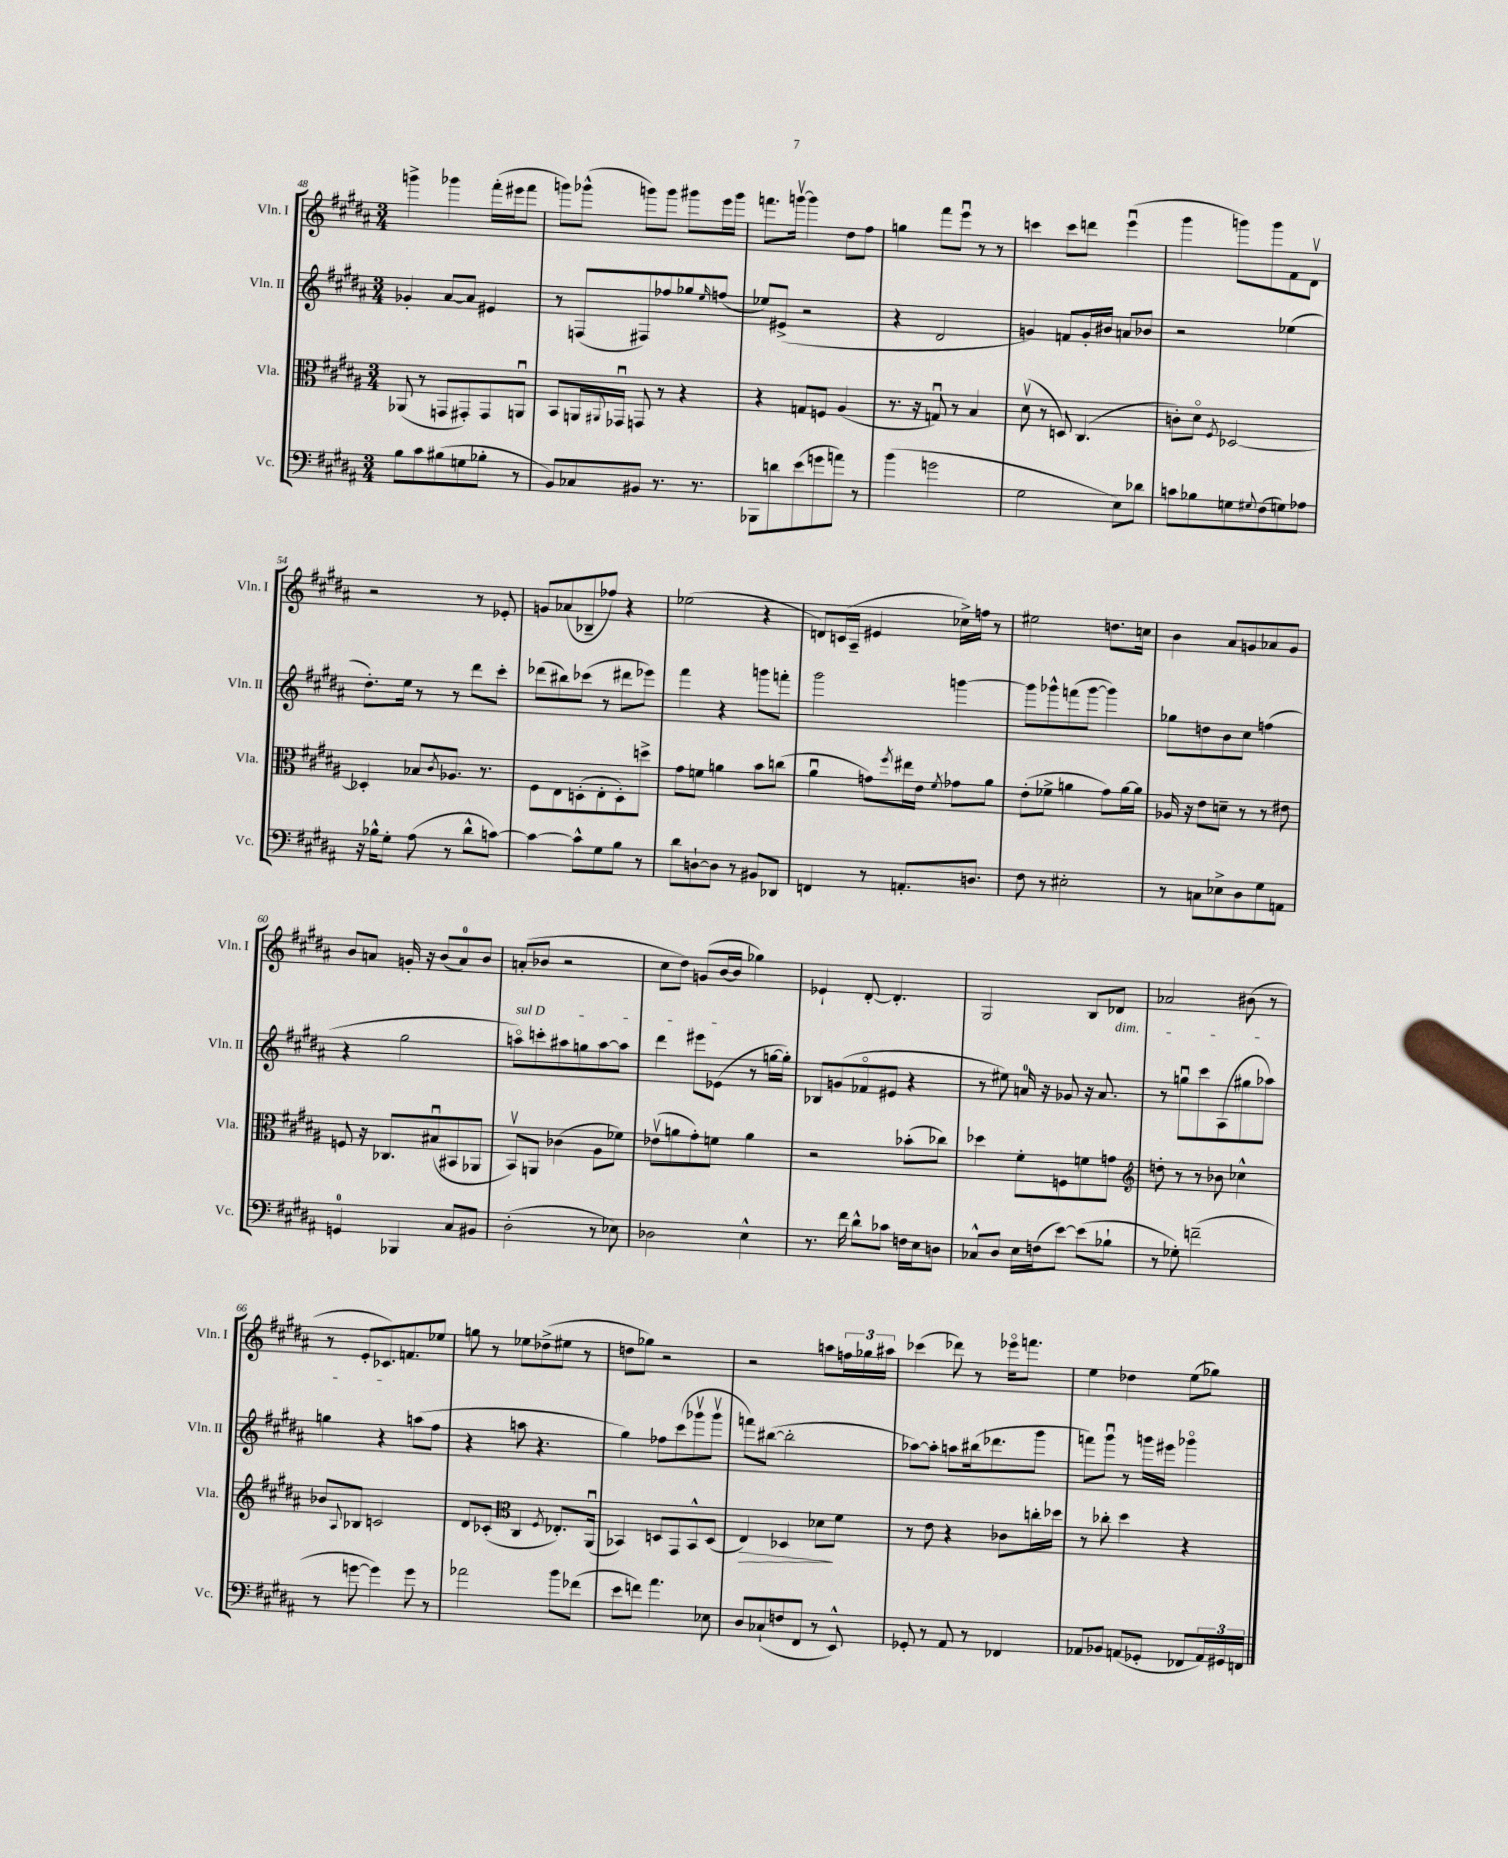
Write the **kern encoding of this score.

**kern	**kern	**dynam	**kern	**kern
*part4	*part3	*part3	*part2	*part1
*staff4	*staff3	*staff3	*staff2	*staff1
*I"Vc.	*I"Vla.	*	*I"Vln. II	*I"Vln. I
*I'Vc.	*I'Vla.	*	*I'Vln. II	*I'Vln. I
*clefF4	*clefC3	*	*clefG2	*clefG2
*k[f#c#g#d#a#]	*k[f#c#g#d#a#]	*	*k[f#c#g#d#a#]	*k[f#c#g#d#a#]
*M3/4	*M3/4	*	*M3/4	*M3/4
=48	=48	=48	=48	=48
8B\L	(8AA-X/	.	4g-X'/	4gggn^\
8c#\	8r	.	.	.
(8B#X\	8GGn/L	.	[8a#/L	4ggg-X\
8Gn\	8GG#X'/)	.	8a#/J]	.
8B-X'\J	8GG#/	.	4e#X/	(16fff#'\LL
.	.	.	.	16eee#X\J
8r	8AAnu/J	.	.	8fff#\J
=49	=49	=49	=49	=49
8BB/L)	8BB/L	.	8r	8gggn\L)
8C-X/	16AAn/L	.	(8Fn/L	(8ggg-X^^\J
.	8qqAA#X/	.	.	.
.	16GG-Xu/JJ	.	.	.
8BB#X/J	8GGn/	.	8F#X/)	8gggn\L)
8.r	8r	.	8ff-X/	8ggg\J
.	4r	.	8gg-X/	8ggg#X\L
8.r	.	.	.	.
.	.	.	16qqee/	.
.	.	.	(8ffn/J	16eee\L
.	.	.	.	16ggg#\JJ
=50	=50	=50	=50	=50
8BBB-X\L	4r	.	8ee-X/L)	8.fffn\L
8dn\	.	.	(8e#X^/J	.
.	.	.	.	[16gggnv\Jk
(8e\	8Gn/L	.	2r	4ggg\]
8gn\	8Fn/J	.	.	.
8an\J)	(4A#/	.	.	8dd#\L
8r	.	.	.	8ff#\J
=51	=51	=51	=51	=51
(4b\	8.r	.	4r	4ggn\
.	16r	.	.	.
2gn\	8Gnu/)	.	2d#/	8fff#\L
.	8r	.	.	8eeeu\J
.	4B/	.	.	8r
.	.	.	.	8r
=52	=52	=52	=52	=52
2G#\	(8d#v\	.	4gn/)	4cccn\
.	8r	.	.	.
.	8Dn/)	.	8fn/L	8ccc\L
.	(4.C#/	.	16g'/L	8dddn\J
.	.	.	16b#X/JJ	.
8E\L)	.	.	8an/L	(4eeeu\
8d-X\J	.	.	8b-X/J	.
=53	=53	=53	=53	=53
8cn\L	8cn'\L)	.	2r	4ggg#\
8B-X\	8d#\J	.	.	.
.	8qF#/	.	.	.
8Gn\	[2D-X/	.	.	8gggn\L)
8qqG#X/	.	.	.	.
(8F#\	.	.	.	8ggg\
8Gn\)	.	.	(4ee-X\	8f#\
8A-X\J	.	.	.	8d#v\J
!!LO:LB:g=z
=54	=54	=54	=54	=54
16r	4D-X'/]	.	8.dd#'\L)	2r
16B-X^^\KL	.	.	.	.
8G#'\J	.	.	.	.
.	.	.	16ee\Jk	.
(8A#\	8B-X/L	.	8r	.
.	8qc#/	.	.	.
8r	8.A-X/J	.	8r	.
8d#^^\L	.	.	8ddd#\L	8r
.	8.r	.	.	.
[8cn\J)	.	.	8ccc#'\J	8e-X'/
=55	=55	=55	=55	=55
4c\_	8F#\L	.	(8ddd-X\L	8gn/L
.	8E\	.	8bb#X\)	(8a-X/
8c^^\L]	(8Dn'\	.	(8ccc-X\J	8B-X~/
8G#\	8E'\	.	8r	8ff-X/J)
8B\J	8D'\)	.	8ddd#X\L	4r
8r	8ddn^\J	.	8eee-X\J)	.
=56	=56	=56	=56	=56
8d#\L	8g#\L	.	4fff#\	(2ee-X\
[8Dn`\	8fn\J	.	.	.
8D\J]	4an\	.	4r	.
8r	.	.	.	.
8BB#X/L	8b\L	.	8gggn\L	4r
8DD-X/J	(8ccn\J	.	8fffn'\J	.
=57	=57	=57	=57	=57
4FFn/	4a#u\	.	2ggg#\	8dn/L)
.	.	.	.	(16cn/L
.	.	.	.	16A#~/JJ
8r	8gn\L)	.	.	4e#X/
.	8qff#/	.	.	.
8.AAn'/L	16ee#X\L	.	.	.
.	16e\JJ	.	.	.
.	8qf#/	.	.	.
.	8g-X\L	.	[4gggn\	16cc-X^\LL)
8.Dn/J	.	.	.	16ffn\JJ
.	8a#\J	.	.	8r
=58	=58	=58	=58	=58
8F#\	(8e'\L	.	8ggg\L]	2ee#X\
8r	8f-X^\J	.	8ggg-X^^\	.
2E#X'\	4an\	.	(8fffn\	.
.	.	.	[8ggg-\J	.
.	8g#\L)	.	4ggg-\])	8.ddn\L
.	[16a\L	.	.	.
.	16a\JJ]	.	.	16ccn\Jk
=59	=59	=59	=59	=59
8r	16A-X/	.	8gg-X\L	4b\
.	16r	.	.	.
8Cn\L	8e\L	.	8ddn\	.
8E-X^\	8dn~\J	.	8b\	8a#/L
8D#\	8r	.	8cc#\J	8gn/
8G#\	8r	.	(4ffn\	8a-X/
8AAn\J	8e#X\	.	.	8g/J
!!LO:LB:g=z
=60	=60	=60	=60	=60
4GGn/	8Fn/	.	4r	8b/L
.	16r	.	.	8an/J
.	8.C-X/L	.	.	.
4BBB-X/	.	.	2gg#\	16gn'/
.	.	.	.	16r
.	(8B#Xu/	.	.	(8b/L
8C#/L	8BB#X/	.	.	8a/)
8BB#X/J	8AA-X/J	.	.	8b/J
=61	=61	=61	=61	=61
!	!	!	!LO:TX:a:i:t=sul D	!
(2D#'\	8BBv/L)	.	8aan\L)	(8an'/L
.	8AAn/J	.	8cccn'\	8b-X/J
.	(4c-X\	.	8aa#X\	2r
.	.	.	8ggn\	.
8r	8A#\L	.	[8aa#\	.
8E-X\)	8f-X\J)	.	8aa#\J]	.
=62	=62	=62	=62	=62
2D-X\	(8e-Xv\L	.	4ddd#\	8cc#\L
.	8an\	.	.	8dd#\J)
.	8g#'\)	.	8eee#X\L	(8gn/L
.	8fn\J	.	(8e-X\J	[16b/L
.	.	.	.	16b/JJ]
4E^^\	4a\	.	8r	4gg-X\)
.	.	.	[16ggn\LL	.
.	.	.	16gg'\JJ])	.
=63	=63	=63	=63	=63
8.r	2r	.	8B-X/L	4e-X`/
.	.	.	(8gn/	.
16f#\	.	.	.	.
8d#^^\L	.	.	8f-X/	[8d#'/
8c-X\J	.	.	8e#X/J	4.d#'/]
16Fn\LL	(8b-X'\L	.	4r	.
16E\J	.	.	.	.
8Dn\J	8cc-X\J)	.	.	.
=64	=64	=64	=64	=64
8C-X^^/L	4dd-X\	.	8r	2G#/
8D#/J	.	.	8ee#X\)	.
16E\LL	8f#'\L	.	16an/	.
(16Fn\J	.	.	16r	.
[8e\J)	8Fn\	.	8g-X/	.
(8e\L]	8fn\	.	16r	8B/L
.	.	.	8.a/	.
!	!	!	!	!LO:TX:b:i:t=dim.
8B-X`\J	8gn\J	.	.	8d-X/J
=65	=65	=65	=65	=65
*	*clefG2	*	*	*
8r	8ddn'\	.	8r	2a-X/
8G-X'\)	8r	.	8ggnu\L	.
(2fn~\	8r	.	8ccc#\	.
.	8b-X\	.	(8A#\	.
.	4cc-X^^\	.	8gg#X\	(8b#X\
.	.	.	8aa-X\J)	8r
!!LO:LB:g=z
=66	=66	=66	=66	=66
8r	8b-X/L	.	4ggn\	8r
.	8qqA#/	.	.	.
[8gn\	8B-X/J	.	.	8e'/L
4g\])	2cn/	.	4r	8.c-X/)
.	.	.	.	8.fn/
8g\	.	.	(8aan\L	.
8r	.	.	8ff#\J	8ee-X/J
=67	=67	=67	=67	=67
2a-X\	8d#/L	.	4r	8ggn\
.	(8c-X'/J	.	.	8r
*	*clefC3	*	*	*
.	4C#/	.	8aan\	8ee-X\L
.	.	.	4.r	(8dd-X^\
.	8qF#/	.	.	.
8b\L	8.E-X'/L)	.	.	8ee#X\J
(8f-X\J	.	.	.	8r
.	(16AA#u/Jk	.	.	.
=68	=68	=68	=68	=68
8e\L	4BB-X/)	.	4gg#\)	8ddn\L
8fn\J)	.	.	.	8gg-X\J)
4.a#\	8Dn/L	.	8ff-X\L	2r
.	8GG#/	.	(8ccc#\	.
.	8BB-^^/	.	8ggg-Xv\	.
8E-X\	(8D/J	.	8ggg-v\J	.
=69	=69	=69	=69	=69
!	!	!LO:HP:b	!	!
8D#/L	4E/)	>	8fffn\L)	2r
(8C-X`/	.	.	([8bb#X\J	.
8Fn/	4D-X/	.	2bb#'\]	.
8FF#/J	.	.	.	.
8r	8d-X\L	.	.	8aan\L
8EE^^/)	8f#\J	]	.	24ffn\L
.	.	.	.	24gg-X\
.	.	.	.	24aa#X\JJ
=70	=70	=70	=70	=70
8GG-X'/	8r	.	[8aa-X\L)	(4ccc-X\
8r	8e\	.	8aa-'\J]	.
8AA#/	4r	.	8aan\L	8ddd-X\)
8r	.	.	(16bb#X\k	8r
.	.	.	8.ddd-X\	.
4FF-X/	8c-X\L	.	.	16eee-X\KL
.	.	.	.	8.fffn\J
.	16ccn'\L	.	8ggg#\J	.
.	16dd-X\JJ	.	.	.
=71	=71	=71	=71	=71
8AA-X/L	8r	.	8fffn\L)	4ee\
8BB-X/J	8cc-X'\	.	8ggg#u\J	.
(8AAn/L	4dd#\	.	8r	4dd-X\
8GG-X'/J	.	.	16gggn\LL	.
.	.	.	16eee#X\JJ	.
8FF-X/L	4r	.	4ggg-X\	(8ee\L
24AA/L)	.	.	.	8gg-X\J)
24GG#X/	.	.	.	.
24FFn/JJ	.	.	.	.
==	==	==	==	==
*-	*-	*-	*-	*-
